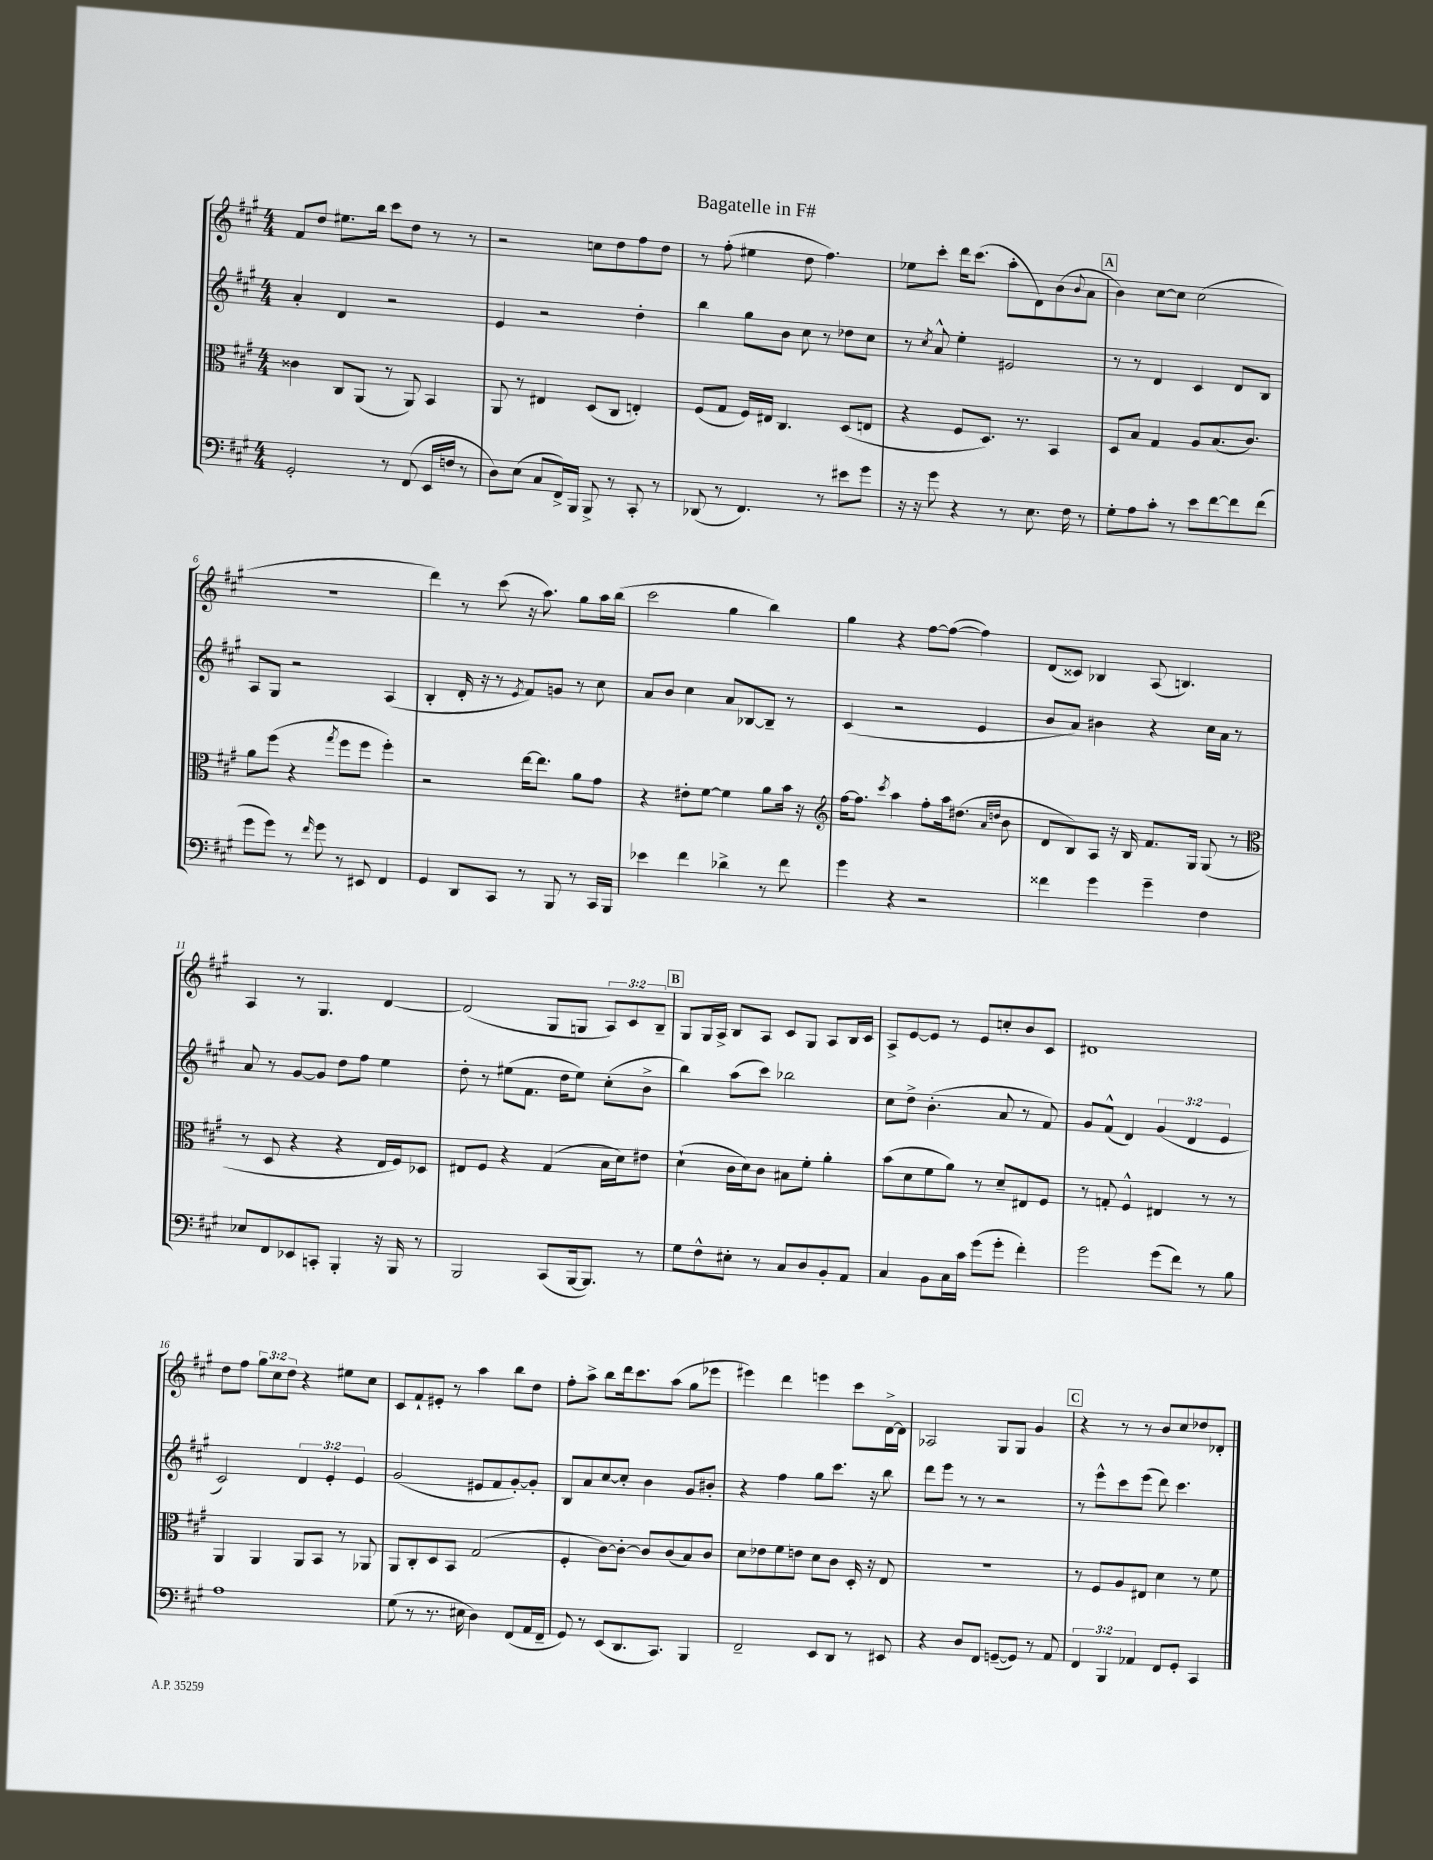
\header { title = "Bagatelle in F#" }
<<
\new StaffGroup <<
\new Staff = "s0" {
    \clef treble \key a \major \numericTimeSignature \time 4/4 \override Staff.TupletNumber.text = #tuplet-number::calc-fraction-text
    fis'8 d''8 eis''8. b''16 cis'''8 d''8 r8 r8 |
    r2 c''8 d''8 fis''8 d''8 |
    r8 fis''8-.( eis''4 d''8 fis''4.) |
    ees''8 cis'''8-. d'''16 cis'''8.( a''8-. d'8) b'8( \appoggiatura { b'8 } a'8 |
    \mark \markup { \box "A" } b'4) cis''8~ cis''8 cis''2( |
    R1 |
    d'''4) r8 cis'''8( r16 a''8.) gis''8 a''16 b''16( |
    cis'''2 gis''4 b''4) |
    gis''4 r4 fis''8~ fis''8~( fis''4) |
    d'8( cisis'8) bes4 a8( b4.) |
    a4 r8 gis4. d'4~ |
    d'2( gis8 g8 \tuplet 3/2 { a8) cis'8 b8-- } |
    \mark \markup { \box "B" } gis8 gis16 a16-> b8 a8 cis'8 gis8 a8 b16 cis'16 |
    a8-> e'8~ e'8 r8 e'8 c''8-. b'8 cis'8 |
    dis'1 |
    d''8 fis''8 \tuplet 3/2 { gis''8 cis''8 d''8 } r4 eis''8 cis''8 |
    cis'8 fis'8-! eis'8-. r8 a''4 b''8 d''8 |
    fis''8-. a''8-> b''8 d'''16 cis'''8. a''8( gis''8 ees'''8 |
    eis'''4) d'''4 e'''4 cis'''8 d'16~-> d'16 |
    aes2 gis8 gis8 gis'4 |
    \mark \markup { \box "C" } r4 r8 r8 b'8 cis''8 des''8 des'8-. \bar "|." |
}
\new Staff = "s1" {
    \clef treble \key a \major \numericTimeSignature \time 4/4 \override Staff.TupletNumber.text = #tuplet-number::calc-fraction-text
    a'4-. d'4 r2 |
    e'4 r2 d''4-. |
    b''4 gis''8 b'8 cis''8 r8 des''8 cis''8 |
    r8 \acciaccatura { cis''8 } a'8-^ e''4-. eis'2 |
    \mark \markup { \box "A" } r8 r8 d'4 cis'4 d'8 b8 |
    a8 gis8 r2 a4( |
    b4-. d'16-. r16 r8 \acciaccatura { e'8 } fis'8) g'8 r8 cis''8 |
    a'8 b'8 cis''4 a'8 bes8~ bes8-- r8 |
    cis'4( r2 e'4 |
    b'8 a'8) bis'4 r4 cis''16 a'16 r8 |
    a'8 r8 gis'8~ gis'8 d''8 fis''8 e''4 |
    d''8-. r8 eis''8( fis'8. d''16 eis''8) cis''8-.( b'8-> |
    \mark \markup { \box "B" } b''4) a''8( cis'''8) bes''2 |
    cis''8 d''8-> b'4.-.( a'8 r8 fis'8) |
    gis'8 fis'8-^( d'4) \tuplet 3/2 { gis'4( d'4 e'4 } |
    cis'2) \tuplet 3/2 { d'4 e'4-. e'4 } |
    gis'2( eis'8 fis'8 gis'8~-.) gis'8-. |
    b8 a'8 cis''8~ cis''8-. b'4 gis'8 bis'8-. |
    r4 fis''4 gis''8 cis'''8. r16 b''8 |
    d'''8 e'''8 r8 r8 r2 |
    \mark \markup { \box "C" } r8 e'''8-^ cis'''8 e'''8( d'''8) cis'''4. \bar "|." |
}
\new Staff = "s2" {
    \clef alto \key a \major \numericTimeSignature \time 4/4
    cisis'4 cis8 a,8( r8 a,8) b,4 |
    a,8 r8 eis4 d8( cis8 e4-.) |
    fis8( gis8 fis16) eis16 cis4. d8( e8 |
    r4 fis8 d8.) r8. b,4 |
    \mark \markup { \box "A" } d8 b8 gis4 a8 b8.( cis'8.) |
    a'8 fis''8( r4 \acciaccatura { gis''8 } fis''8 fis''8 fis''4-.) |
    r2 e''16~ e''8. a'8 gis'8 |
    r4 eis'8-. fis'8~ fis'4 a'8 b'16 r16 |
    \clef treble fis''16~ fis''8. \acciaccatura { cis'''8 } a''4 fis''8-. a''16 dis''8.( \grace { a'16 d''16 } b'8 |
    d'8 b8) a8 r16 b16 fis'8. gis16 gis8( r8 |
    \clef alto r8 d8 r4 r4 e16 fis16) des8 |
    eis8 fis8 r4 gis4( b16 d'16) eis'8 |
    \mark \markup { \box "B" } d'4-!( cis'16 d'16) cis'8 bis8 fis'8-. a'4-. |
    b'8( d'8 fis'8 a'8) r8 d'8-- eis8 fis8 |
    r8 g8-. fis4-^ eis4 r8 r8 |
    a,4 a,4 a,8 b,8 r8 aes,8 |
    a,8 cis8-. d8 b,8 gis2( |
    fis4-. cis'8~) cis'8~-. cis'8 cis'8( b8) cis'8 |
    d'8 ees'8 fis'8 e'8 d'8 cis'8 d16-. r16 e8 |
    R1 |
    \mark \markup { \box "C" } r8 fis8 a8 eis8 d'4 r8 fis'8 \bar "|." |
}
\new Staff = "s3" {
    \clef bass \key a \major \numericTimeSignature \time 4/4 \override Staff.TupletNumber.text = #tuplet-number::calc-fraction-text
    gis,2-. r8 fis,8( e,16 f16 r8 |
    d8) e8( cis8 fis,16->) b,,16 b,,8-> r8 cis,8-. r8 |
    des,8( r8 fis,4.) r8 eis'8 gis'8 |
    r16 r16 gis'8 r4 r8 e8. fis16 r8 |
    \mark \markup { \box "A" } gis8-. a8 cis'8-. r8 e'8 fis'8~ fis'8 fis'8( |
    gis'8 gis'8) r8 \grace { fis'16 } gis'8 r8 eis,8 fis,4 |
    gis,4 d,8 cis,8 r8 b,,8 r8 cis,16 b,,16 |
    ees'4 fis'4 des'4-> r8 fis'8 |
    gis'4 r4 r2 |
    fisis'4 gis'4 gis'4-- fis4 |
    ees8 fis,8 ees,8 c,8-. b,,4-. r16 b,,16 r8 |
    b,,2 cis,8( b,,16~ b,,8.) r8 |
    \mark \markup { \box "B" } gis8 fis8-^ eis8-. r8 cis8 d8 b,8-. a,8 |
    cis4 b,8 cis16 cis'16 gis'8( gis'8-. fis'4-.) |
    gis'2 gis'8( fis'8) r8 b8 |
    a1 |
    gis8( r8 r8. eis16 d4) fis,8( a,16 fis,16-- |
    gis,8) r8 e,8( d,8. cis,8.) b,,4 |
    fis,2-- e,8 d,8 r8 eis,8 |
    r4 d8 fis,8 g,8~--( g,8) r8 a,8 |
    \mark \markup { \box "C" } \tuplet 3/2 { fis,4 b,,4 aes,4 } fis,8 gis,8-. cis,4 \bar "|." |
}
>>
>>
